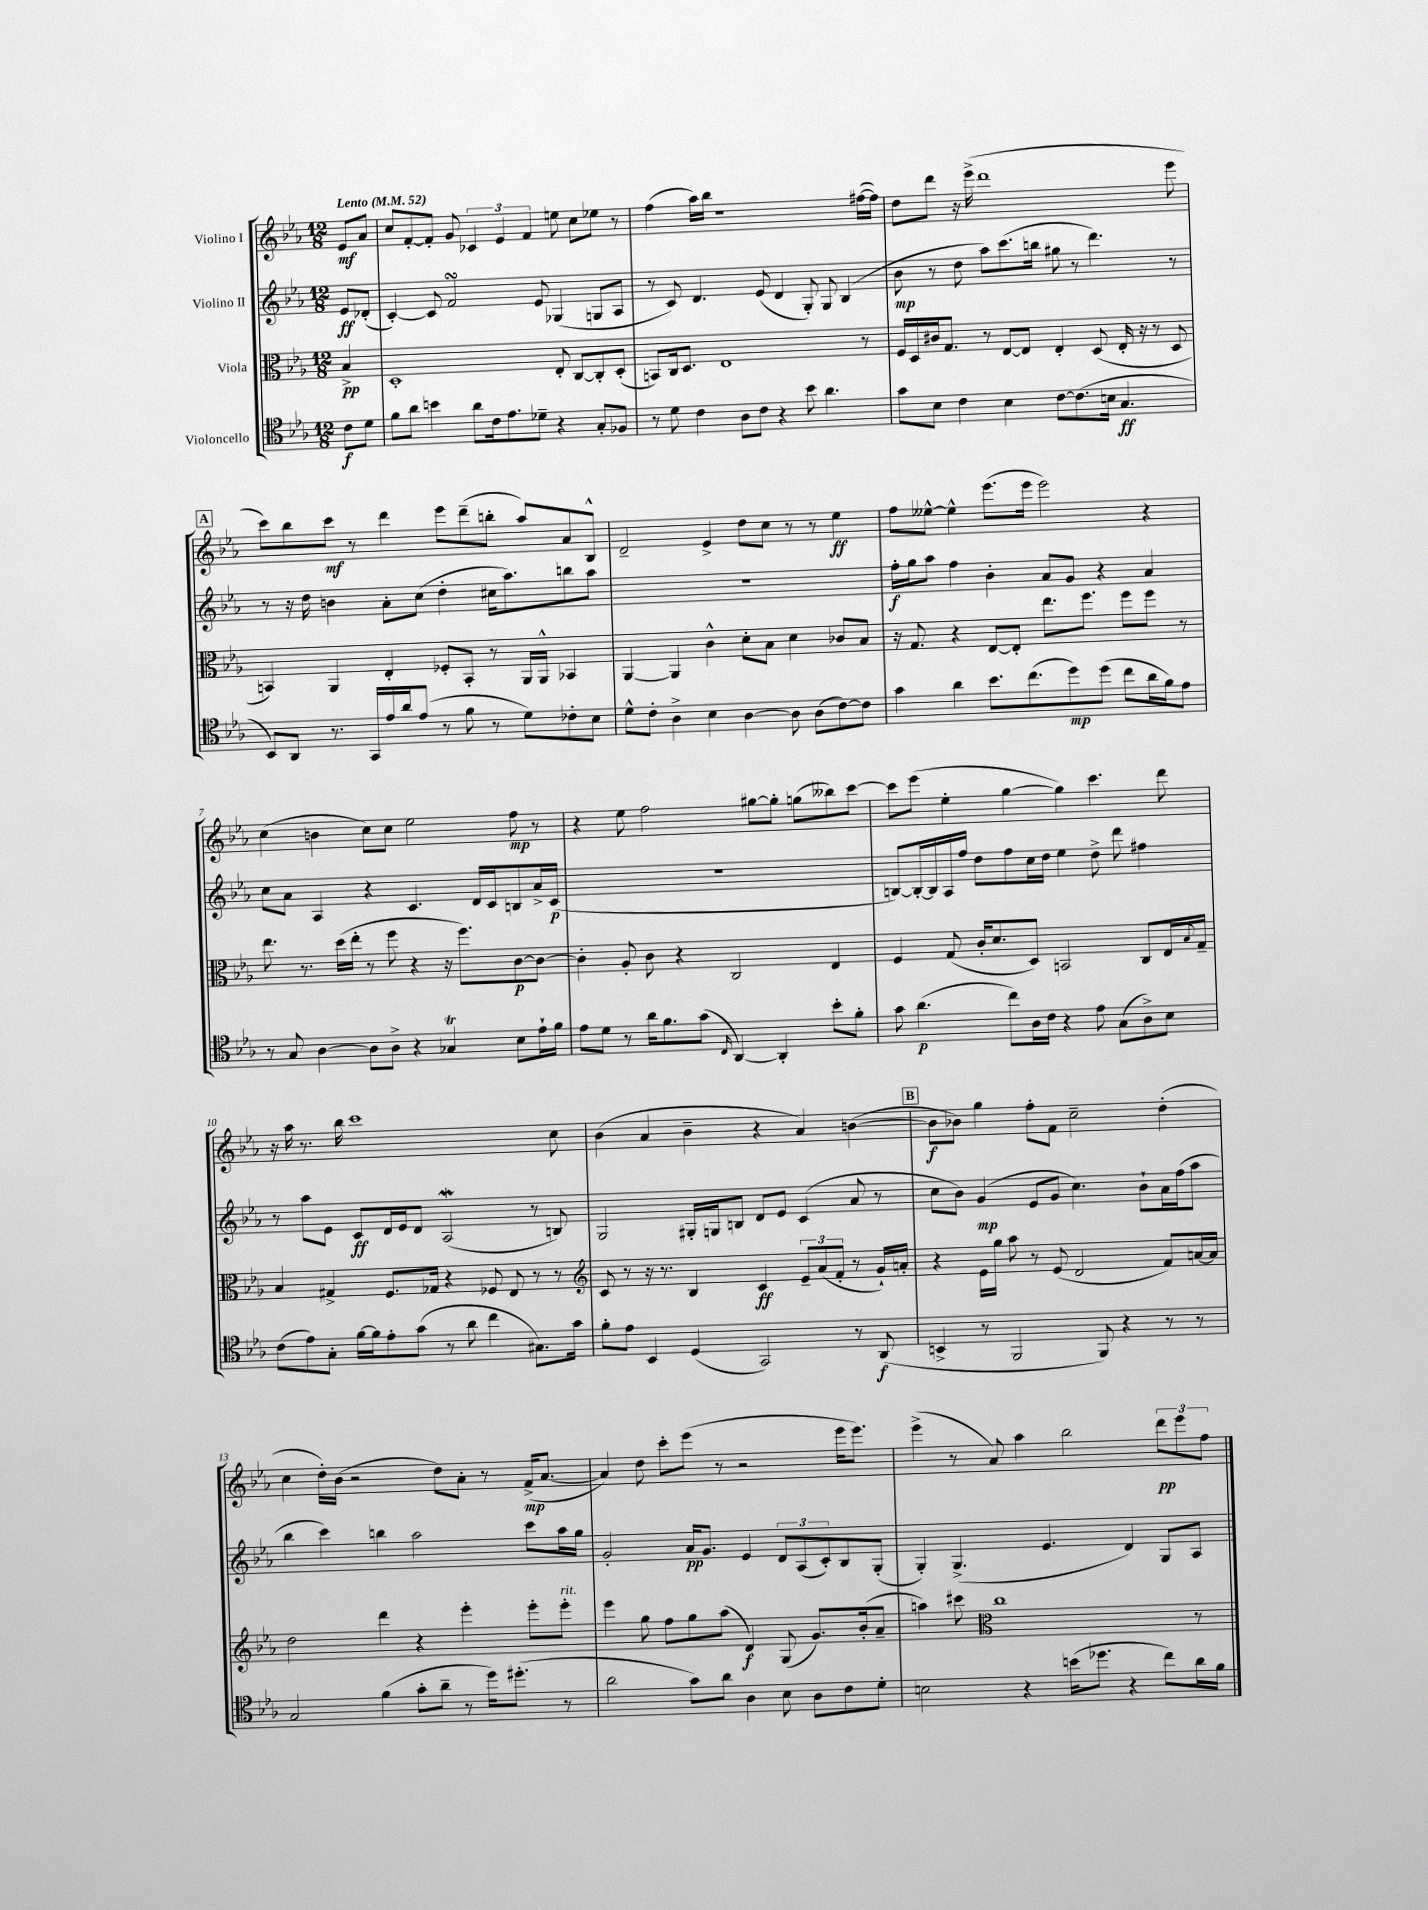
<<
\new StaffGroup <<
\new Staff = "s0" \with { instrumentName = "Violino I" } {
    \clef treble \key ees \major \numericTimeSignature \time 12/8 \partial 4 \tempo "Lento" 4 = 52
    ees'8\mf aes'8 |
    c''8 f'8~-. f'8-. g'8 \tuplet 3/2 { ces'4 ees'4 f'4 } e''8 c''8 ees''8 r8 |
    f''4( aes''16) bes''16 r1 fis''16~( fis''16) |
    d''8 d'''8 r16 ees'''16->( d'''1 ees'''8 |
    \mark \markup { \box "A" } c'''8) bes''8 c'''8\mf r8 d'''4 ees'''8 d'''8--( b''8-. aes''8) aes'8 bes8-^ |
    d'2-- ees'4-> d''8 c''8 r8 r8 ees''4\ff |
    f''8 eeses''8~-^ eeses''4-^ ees'''8.( ees'''16 ees'''2) r4 |
    c''4( b'4 c''8) c''8 ees''2 f''8\mp r8 |
    r4 ees''8 f''2 gis''8~ gis''8-. g''8( beses''8) c'''8~ |
    c'''8 ees'''8( ees''4-. g''4~ g''4) c'''4. d'''8 |
    r16 aes''16 r8. bes''16 c'''1 c''8 |
    bes'4( aes'4 bes'4-- r4 aes'4) b'4~( |
    \mark \markup { \box "B" } b'8\f bes'8) g''4 f''8-. f'8 c''2-- d''4-.( |
    c''4 d''16-.) bes'16( r2 d''8) aes'8-. r8 f'16->\mp( aes'8.~ |
    aes'4) d''8 c'''8-. ees'''8( r8 r2 ees'''16 ees'''8.) |
    ees'''4->( r8 aes'8) aes''4 bes''2 \tuplet 3/2 { d'''8\pp ees'''8 f''8 } \bar "|." |
}
\new Staff = "s1" \with { instrumentName = "Violino II" } {
    \clef treble \key ees \major \numericTimeSignature \time 12/8 \partial 4
    ees'8\ff des'8-.( |
    c'4~-.) c'8 f'2\turn ees'8 ges4( g8 aes8 |
    r8 c'8) d'4. ees'8( d'4 g8-.) g8 bes4( |
    bes'8\mp r8 d''8 aes''8) c'''8.( b''16 gis''8 r8 d'''4.) r8 |
    \mark \markup { \box "A" } r8 r16 d''16 b'4 aes'8-. c''8( d''4-. cis''16 aes''8.) b''8 aes''8 |
    R1. |
    f''16-.\f g''16 aes''8 f''4 bes'4-. aes'8 g'8 r4 aes'4 |
    c''8 aes'8 aes4 r4 c'4. d'16 c'16 b8 aes'16-> c'16\p( |
    R1. |
    b8~) b16~-. b16 aes16 f''16 d''8 f''8 c''16 d''16 ees''4 d''8-> d'''8 fis''4 |
    r8 aes''8 ees'8 c'8\ff d'16 ees'16 d'8 aes2\mordent( r8 b8) |
    g2 gis16-. g16 b8 d'8 ees'8 c'4( aes'8 r8 |
    \mark \markup { \box "B" } c''8 bes'8) g'4\mp( ees'8 g'8 c''4.) bes'8-! aes'16 f''16( aes''8 |
    bes''4 c'''4) b''4 aes''2 c'''8 aes''16 g''16 |
    g'2-. aes'16\pp g'8. ees'4 \tuplet 3/2 { d'8 aes8( c'8-.) } bes8 g8-.( |
    g4-.) g4.->( ees'4. d'4) g8 aes8 \bar "|." |
}
\new Staff = "s2" \with { instrumentName = "Viola" } {
    \clef alto \key ees \major \numericTimeSignature \time 12/8 \partial 4
    bes4->\pp |
    d1-. ees8-. c8~ c8-. d8-.( |
    b,8) c16 d8. ees1 r8 |
    f16 d16 cis'16 g8. r8 ees8~ ees8 ees4-. d8( ees16-. r16 r8 d8 |
    \mark \markup { \box "A" } b,4) aes,4 ees4-. fes8-. b,8-. r8 aes,16 aes,16-^ bes,4 |
    aes,4~ aes,4 c'4-^ d'8-. bes8 d'4 ces'8 bes8 |
    r16 g8. r4 ees8~ ees8-. ees''8. f''8. f''8 f''8 r8 |
    ees''8. r8. d''16( ees''16-. r8 f''8 r4 r16 f''8.) c'8~\p c'8~ |
    c'4-. aes8-. c'8 r4 c2 ees4 |
    f4 g8( c'16-. d'8. d8) b,2 c8 ees16 \appoggiatura { bes8 } g16-- |
    bes4 gis4-> f8. ges16 r4 fes8 ees8 r8 r8 |
    \clef treble c'8 r8 r16 r8. bes4 c'4\ff \tuplet 3/2 { ees'8-- aes'8( f'8-. } r8 g'16-!) a'16-. |
    \mark \markup { \box "B" } r4 ees'16 g''16 aes''8 r8 ees'8( d'2 f'8) a'16~ a'16 |
    d''2 d'''4 r4 ees'''4-. ees'''8-. ees'''8-.^\markup { \italic "rit." } |
    ees'''4 g''8 f''8 g''8 aes''8( d'4\f) g8( g'8.) bes'16-.( aes'8-- |
    a''4) cis'''8 \clef alto c''1 r8 \bar "|." |
}
\new Staff = "s3" \with { instrumentName = "Violoncello" } {
    \clef tenor \key ees \major \numericTimeSignature \time 12/8 \partial 4
    c'8\f d'8 |
    f'8 aes'8 b'4 aes'8 c'16 ees'8. des'8-- r4 g8-. fes8 |
    r8 d'8 c'4 aes8 c'8 r4 bes'8 aes'4. |
    g'8 bes8 c'4 bes4 c'8~ c'8.( b16 g4.\ff |
    \mark \markup { \box "A" } bes,8) aes,8 r8. g,16 ees'16 aes'16 ees'8( r8 f'8 r8 d'8) ces'8-. bes8 |
    d'8-^ c'8-. aes4-> bes4 aes4~ aes8 aes8( c'8~) c'8 |
    g'4 aes'4 bes'8. c''8.( d''8\mp) d''8( c''8 aes'16 f'16) ees'8 |
    r8 g8 aes4~ aes8 aes8-> r4 ges4\trill bes8 ees'16-! f'16 |
    ees'8 d'8 r8 aes'16 f'8. g'8( \grace { c16 } aes,4~) aes,4-. bes'8-. f'8-. |
    g'8 aes'4.\p( c''8) aes16 c'16 r4 ees'8 g8( aes8->) bes8 |
    c'8( ees'8) g8-. f'16~ f'16 ees'8-. g'8( r8 aes'8 c''4 gis8.) g'16 |
    f'8-. ees'8 bes,4 d4( g,2) r8 aes,8\f( |
    \mark \markup { \box "B" } b,4-> r8 f,2 f,8) r4 r8 r8 |
    g2 f'4( g'8-. aes'8-- r8 d''16) dis''8.-.( r8 |
    aes'2 g'8) aes'8 aes4 bes8 aes8 c'8 d'8-. |
    b2 r4 b'16( des''8. r4 c''8) aes'16 f'16 \bar "|." |
}
>>
>>
